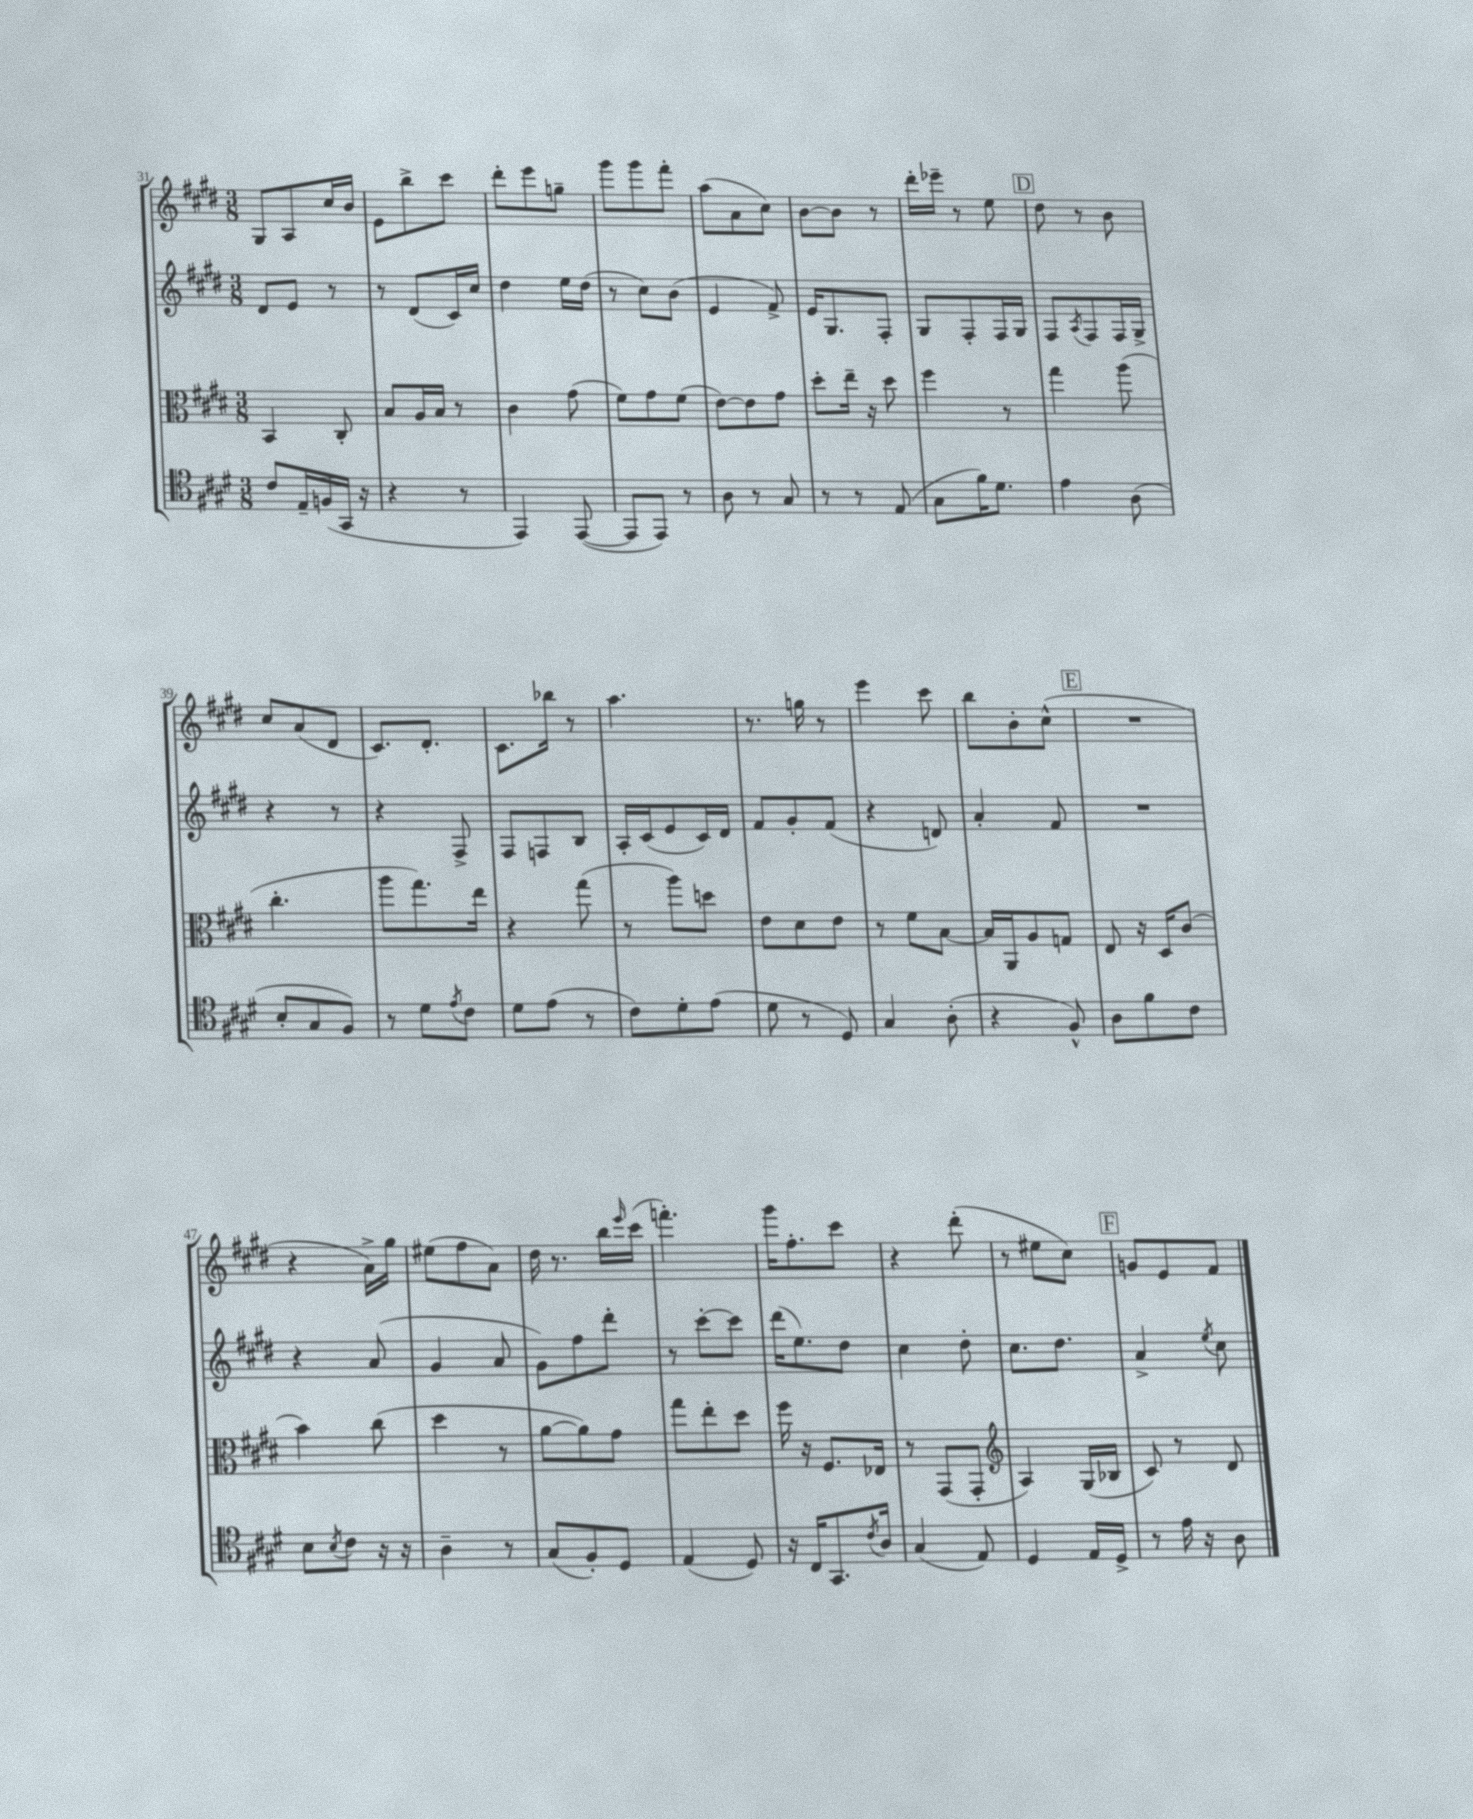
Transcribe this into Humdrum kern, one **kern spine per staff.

**kern	**kern	**kern	**kern
*part4	*part3	*part2	*part1
*staff4	*staff3	*staff2	*staff1
*clefC4	*clefC3	*clefG2	*clefG2
*k[f#c#g#d#]	*k[f#c#g#d#]	*k[f#c#g#d#]	*k[f#c#g#d#]
*M3/8	*M3/8	*M3/8	*M3/8
=31	=31	=31	=31
8c#/L	4BB/	8d#/L	8G#/L
16E~/L	.	8e/J	8A/
(16Fn/	.	.	.
16GG#/JJ	8C#'/	8r	16cc#/L
16r	.	.	16b/JJ
=32	=32	=32	=32
4r	8B/L	8r	8e\L
.	16A/L	(8d#/L	8bb^\
.	16B/JJ	.	.
8r	8r	16c#/L)	8ccc#\J
.	.	16cc#/JJ	.
=33	=33	=33	=33
4EE/)	4c#\	4dd#\	8ddd#'\L
.	.	.	8eee\
([8EE/	(8g#\	16ee\LL	8ggn~\J
.	.	(16dd#\JJ	.
=34	=34	=34	=34
8EE/L]	8f#\L)	8r	8ggg#\L
8EE/J)	8g#\	8cc#\L)	8ggg#\
8r	(8f#\J	(8b\J	8fff#'\J
=35	=35	=35	=35
8A\	[8e\L)	4e/	(8aa\L
8r	8e\]	.	8a\
8G#/	8g#\J	8f#^/)	8cc#\J)
=36	=36	=36	=36
8r	8dd#'\L	16e/KL	[8b\L
.	.	8.G#/	.
8r	16ee~\Jk	.	8b\J]
.	16r	.	.
(8E/	8dd#\	8F#'/J	8r
=37	=37	=37	=37
8G#\L	4ff#\	8G#/L	16ddd#'\LL
.	.	.	16eee-X~\JJ
16f#\K)	.	8F#'/	8r
8.d#\J	.	.	.
.	8r	16F#/L	8ee\
.	.	16G#/JJ	.
!!LO:REH:place=s1:t=D
=38	=38	=38	=38
4e\	4gg#\	8F#/L	8dd#\
.	.	8qA/	.
.	.	8F#/	8r
(8A\	(8aa\	16F#/L	8b\
.	.	16G#^/JJ	.
!!LO:LB:g=z
=39	=39	=39	=39
8B'/L	4.cc#'\	4r	8cc#/L
8G#/	.	.	(8a/
8F#/J)	.	8r	8d#/J
=40	=40	=40	=40
8r	8aa\L	4r	8.c#/L)
8d#\L	8.gg#\)	.	.
.	.	.	8.d#'/J
8qe/	.	.	.
8c#\J	.	8F#^/	.
.	16ee\Jk	.	.
=41	=41	=41	=41
8d#\L	4r	8F#/L	8.c#\L
(8e\J	.	8Fn/	.
.	.	.	16bb-X\Jk
8r	(8gg#\	8B/J	8r
=42	=42	=42	=42
8c#\L)	8r	16A'/LL	4.aa\
.	.	(16c#/J	.
8d#'\	8aa\L)	8e/	.
(8e\J	8ddn\J	16c#/L)	.
.	.	16d#/JJ	.
=43	=43	=43	=43
8d#\	8e\L	8f#/L	8.r
8r	8d#\	8g#'/	.
.	.	.	16ggn\
8D#/)	8e\J	(8f#/J	8r
=44	=44	=44	=44
4G#/	8r	4r	4eee\
.	8f#\L	.	.
(8A'\	[8B\J	8dn/)	8ccc#\
=45	=45	=45	=45
4r	16B/LL]	4a'/	8bb\L
.	16AA/J	.	.
.	8A/	.	8b'\
8F#^^/)	8Gn/J	8f#/	(8cc#^^\J
!!LO:REH:place=s1:t=E
=46	=46	=46	=46
8A\L	8E/	4.r	4.r
8f#\	16r	.	.
.	16D#/KL	.	.
8c#\J	(8c#/J	.	.
!!LO:LB:g=z
=47	=47	=47	=47
8B\L	4b\)	4r	4r
8qB/	.	.	.
8c#\J	.	.	.
16r	(8cc#\	(8a/	16a^\LL)
16r	.	.	16gg#\JJ
=48	=48	=48	=48
4A~\	4dd#\	4g#/	(8ee#X\L
.	.	.	8ff#\
8r	8r	8a/	8a\J)
=49	=49	=49	=49
(8G#/L	[8a\L	8g#\L)	16dd#\
.	.	.	8.r
8F#'/)	8a\])	8ff#\	.
8D#/J	8g#\J	8ddd#'\J	16bb\LL
.	.	.	16qqeee/
.	.	.	(16ccc#\JJ
=50	=50	=50	=50
(4E/	8gg#\L	8r	4.fffn'\)
.	8ee'\	[8ccc#'\L	.
8D#/)	8dd#\J	8ccc#\J]	.
=51	=51	=51	=51
16r	16ff#\	(16ddd#\KL	16ggg#\KL
16C#/KL	16r	8.ee\)	8.ff#'\
8.GG#/	8.F#/L	.	.
.	.	8dd#\J	8ccc#\J
8qc#/	.	.	.
16A/Jk	16E-X/Jk	.	.
=52	=52	=52	=52
(4G#/	8r	4cc#\	4r
.	(8GG#/L	.	.
8E/)	8GG#'/J	8dd#'\	(8ddd#'\
=53	=53	=53	=53
*	*clefG2	*	*
4D#/	4A/)	8.cc#\L	8r
.	.	.	8ee#X\L
.	.	8.dd#\J	.
16E/LL	(16G#/LL	.	8cc#\J)
16D#^/JJ	16B-X/JJ	.	.
!!LO:REH:place=s1:t=F
=54	=54	=54	=54
8r	8c#/)	4a^/	8gn/L
16e\	8r	.	8e/
16r	.	.	.
.	.	8qee/	.
8A\	8d#/	8cc#\	8f#/J
==	==	==	==
*-	*-	*-	*-
